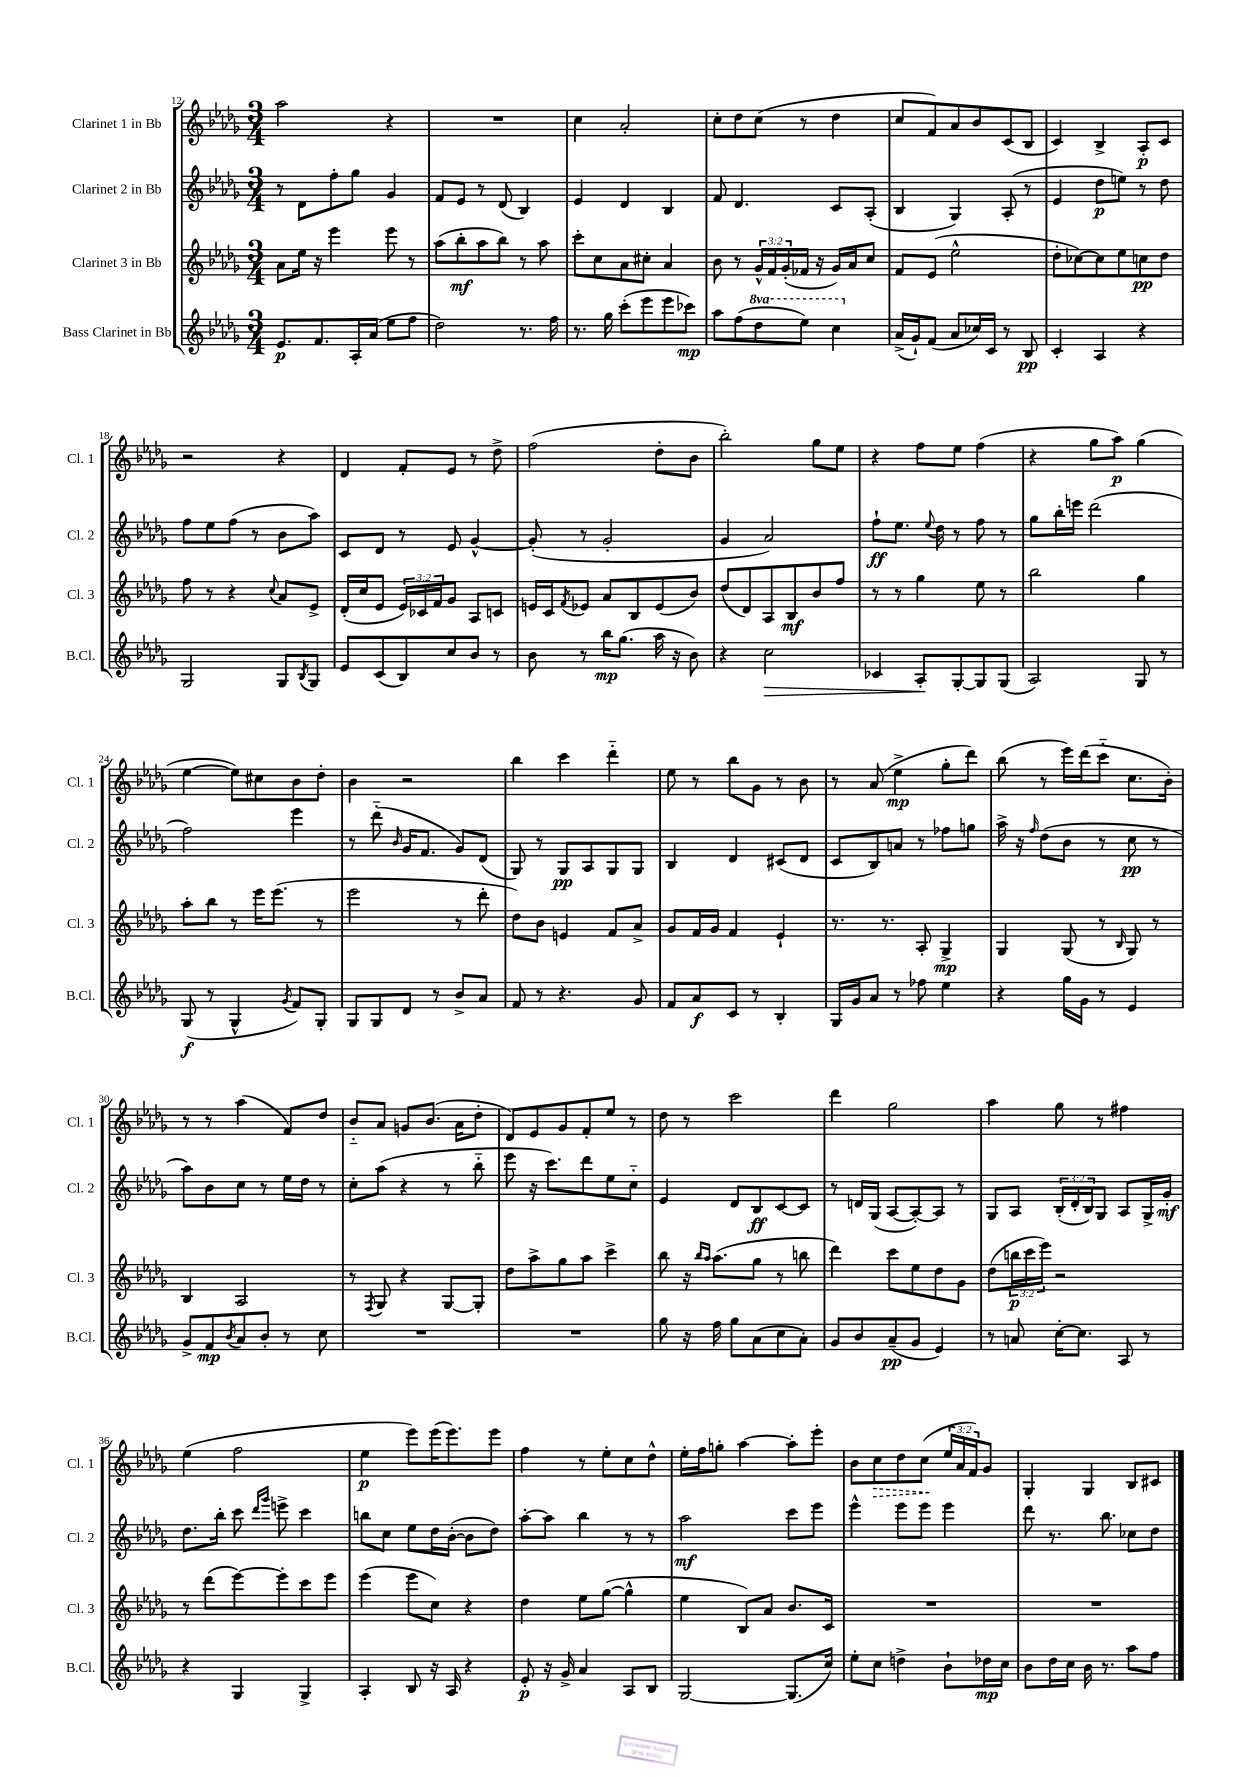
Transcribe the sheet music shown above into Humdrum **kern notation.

**kern	**kern	**kern	**kern
*staff4	*staff3	*staff2	*staff1
*clefG2	*clefG2	*clefG2	*clefG2
*k[b-e-a-d-g-]	*k[b-e-a-d-g-]	*k[b-e-a-d-g-]	*k[b-e-a-d-g-]
*M3/4	*M3/4	*M3/4	*M3/4
8.e-	8a-	8r	2aa-
.	16ee-	8d-	.
8.f	16r	.	.
.	4eee-	8ff'	.
16A-'	.	8gg-	.
(16a-	.	.	.
8ee-	8eee-	4g-	4r
8ff	8r	.	.
=	=	=	=
2dd-)	(8aa-	8f	2.r
.	8bb-'	8e-	.
.	8aa-	8r	.
.	8bb-)	(8d-	.
8.r	8r	4B-)	.
.	8aa-	.	.
16ff	.	.	.
=	=	=	=
8.r	8ccc'	4e-	4cc
.	8cc	.	.
16gg-	.	.	.
(8ccc'	8a-	4d-	2a-'
8eee-	8cc#'	.	.
8eee-	4a-	4B-	.
8ccc-)	.	.	.
=	=	=	=
8aa-	8b-	8f	8cc'
(8ff	8r	4.d-	8dd-
8ddd-	24g-^^	.	(8cc
.	24f	.	.
.	(24g-'	.	.
8eee-)	16f-	.	8r
.	16r	.	.
4ccc	16g-)	8c	4dd-
.	16a-	.	.
.	8cc	(8A-'	.
=	=	=	=
(16a-^	8f	4B-	8cc
16g-`)	.	.	.
(8f	(8e-	.	8f)
8a-	2ee-^^	4G-)	8a-
16cc-)	.	.	8b-
16c	.	.	.
8r	.	(8A-'	(8c
8B-	.	8r	8B-
=	=	=	=
4c'	8dd-'	4e-	4c)
.	[8cc-)	.	.
4A-	8cc-]	8dd-	4B-^
.	8ee-	8ee)	.
4r	8cc	8r	8A-'
.	8dd-	8dd-	8c
=	=	=	=
2G-	8ff	8ff	2r
.	8r	8ee-	.
.	4r	(8ff	.
.	.	8r	.
.	8qqcc	.	.
8G-	8a-	8b-	4r
8qB-	.	.	.
8G-	8e-^	8aa-)	.
=	=	=	=
8e-	(16d-'	8c	4d-
.	16cc	.	.
(8c	8e-	8d-	.
8B-)	24e-)	8r	8f'
.	24c-	.	.
.	24f	.	.
8cc	8g-	8e-	8e-
8b-	8A-	[4g-^^	8r
8r	8c	.	8dd-^
=	=	=	=
8b-	16e	(8g-']	(2ff
.	16c	.	.
.	8qf	.	.
8r	8e-	8r	.
16bb-	8a-	2g-'	.
(8.gg-	.	.	.
.	8B-	.	.
16aa-	(8e-	.	8dd-'
16r	.	.	.
8b-)	8b-)	.	8b-
=	=	=	=
4r	(8dd-	4g-	2bb-')
.	8d-)	.	.
2cc	8A-	2a-)	.
.	8B-	.	.
.	8b-	.	8gg-
.	8ff	.	8ee-
=	=	=	=
4c-	8r	8ff`	4r
.	8r	8.ee-	.
8A-'	4gg-	.	8ff
.	.	8qqee-	.
.	.	16dd-	.
[8G-'	.	8r	8ee-
8G-]	8ee-	8ff	(4ff
(8G-	8r	8r	.
=	=	=	=
2A-)	2bb-	8gg-	4r
.	.	16bb-'	.
.	.	16eee	.
.	.	(2ddd-	8gg-
.	.	.	8aa-)
8G-	4gg-	.	(4gg-
8r	.	.	.
=	=	=	=
(8G-	8aa-'	2ff)	[4ee-
8r	8bb-	.	.
4G-^^	8r	.	8ee-])
.	16eee-	.	8cc#
.	(8.eee-	.	.
8qg-	.	.	.
8f)	.	4eee-	8b-
8G-'	8r	.	8dd-'
=	=	=	=
8G-	2eee-	8r	4b-
8G-	.	(8ddd-'~	.
.	.	16qqb-	.
8d-	.	16g-	2r
.	.	8.f	.
8r	.	.	.
8b-^	8r	8g-)	.
8a-	8ddd-'	(8d-	.
=	=	=	=
8f	8dd-)	8G-)	4bb-
8r	8b-	8r	.
4.r	4e	8G-	4ccc
.	.	8A-	.
.	8f	8G-	4ddd-'~
8g-	8a-^	8G-	.
=	=	=	=
8f	8g-	4B-	8ee-
8a-	16f	.	8r
.	16g-	.	.
8c	4f	4d-	8bb-
8r	.	.	8g-
4B-'	4e-`	(8c#	8r
.	.	8d-	8b-
=	=	=	=
16G-	8.r	8c	8r
16g-	.	.	.
8a-	.	8B-)	(8a-
.	8.r	.	.
8r	.	8a	4ee-^
8ff-	8A-'	8r	.
4ee-	4G-^	8ff-	8gg-'
.	.	8gg	8ddd-)
=	=	=	=
4r	4G-	16aa-^	(8bb-
.	.	16r	.
.	.	16qqff	.
.	.	(8dd-	8r
16gg-	(8G-	8b-	16eee-)
16g-	.	.	(16ddd-
8r	8r	8r	8ccc'~
.	16qqB-	.	.
4e-	8G-)	8cc	8.cc
.	8r	8r	.
.	.	.	16b-')
=	=	=	=
8g-^	4B-	8aa-)	8r
8f	.	8b-	8r
8qb-	.	.	.
8a-	2A-	8cc	(4aa-
8b-'	.	8r	.
8r	.	16ee-	8f)
.	.	16dd-	.
8cc	.	8r	8dd-
=	=	=	=
2.r	8r	8cc'	8b-'~
.	8qF	.	.
.	8G-	(8aa-	8a-
.	4r	4r	8g
.	.	.	(8.b-
.	[8G-	8r	.
.	.	.	16a-
.	8G-']	8bb-'~	8dd-'
=	=	=	=
2.r	8dd-	8eee-	8d-)
.	8aa-^	16r	8e-
.	.	8.ccc)	.
.	8gg-	.	8g-
.	8aa-	8ddd-	8f'
.	4ccc^	8ee-	8ee-
.	.	8cc'~	8r
=	=	=	=
8gg-	8bb-	4e-	8dd-
16r	16r	.	8r
.	16qqbb-	.	.
.	16qqaa-	.	.
16ff	(8.aa-	.	.
8gg-	.	8d-	2ccc
(8a-	8gg-	8B-	.
8cc	8r	[8c	.
8a-')	8bb	8c]	.
=	=	=	=
8g-	4ddd-)	8r	4ddd-
8b-	.	16d	.
.	.	(16G-	.
(8a-~	8ccc	[8A-	2gg-
8g-	8ee-	8A-'_)	.
4e-)	8dd-	8A-]	.
.	8g-	8r	.
=	=	=	=
8r	(8dd-	8G-	4aa-
8a	24bb	8A-	.
.	24ccc	.	.
.	24eee-)	.	.
[16cc'	2r	(24B-'	8gg-
.	.	24d-'	.
8.cc]	.	.	.
.	.	24B-)	.
.	.	8G-	8r
8A-	.	8A-	4ff#
8r	.	16G-^	.
.	.	16g-'	.
=	=	=	=
4r	8r	8.dd-	(4ee-
.	(8ddd-	.	.
.	.	16bb-'	.
4G-	[8eee-)	8ccc	2ff
.	.	16qqddd-	.
.	.	16qqggg-	.
.	8eee-']	8eee^	.
4G-^	8ccc	4ccc	.
.	8eee-	.	.
=	=	=	=
4A-'	(4eee-	8bb	4ee-
.	.	8cc	.
8B-	8eee-	8ee-	8eee-)
16r	8cc)	16dd-	(16eee-
16A-	.	([16b-'	8.eee-)
4r	4r	8b-]	.
.	.	8dd-)	8eee-
=	=	=	=
8e-'	4dd-	[8aa-'	4ff
16r	.	8aa-]	.
16g-^	.	.	.
4a-	8ee-	4bb-	8r
.	([8gg-	.	8ee-'
8A-	4gg-^^]	8r	8cc
8B-	.	8r	8dd-^^
=	=	=	=
[2G-	4ee-	2aa-	16ee-'
.	.	.	16ff
.	.	.	8gg'
.	8B-)	.	[4aa-
.	8a-	.	.
(8.G-]	8.b-	8ccc	8aa-']
.	.	8eee-	8eee-'
16cc)	16c	.	.
=	=	=	=
8ee-'	2.r	4eee-^^	8b-
8cc	.	.	8cc
4dd^	.	8eee-	8dd-
.	.	8eee-	(8cc
8b-`	.	4eee-	24ee-
.	.	.	24a-
.	.	.	24f)
16dd-	.	.	8g-
16cc	.	.	.
=	=	=	=
8b-	2.r	8ddd-	4G-'
16dd-	.	8.r	.
16cc	.	.	.
16b-	.	.	4G-
8.r	.	8.bb-	.
8aa-	.	8cc-	8B-
8ff	.	8dd-	8c#
==	==	==	==
*-	*-	*-	*-
